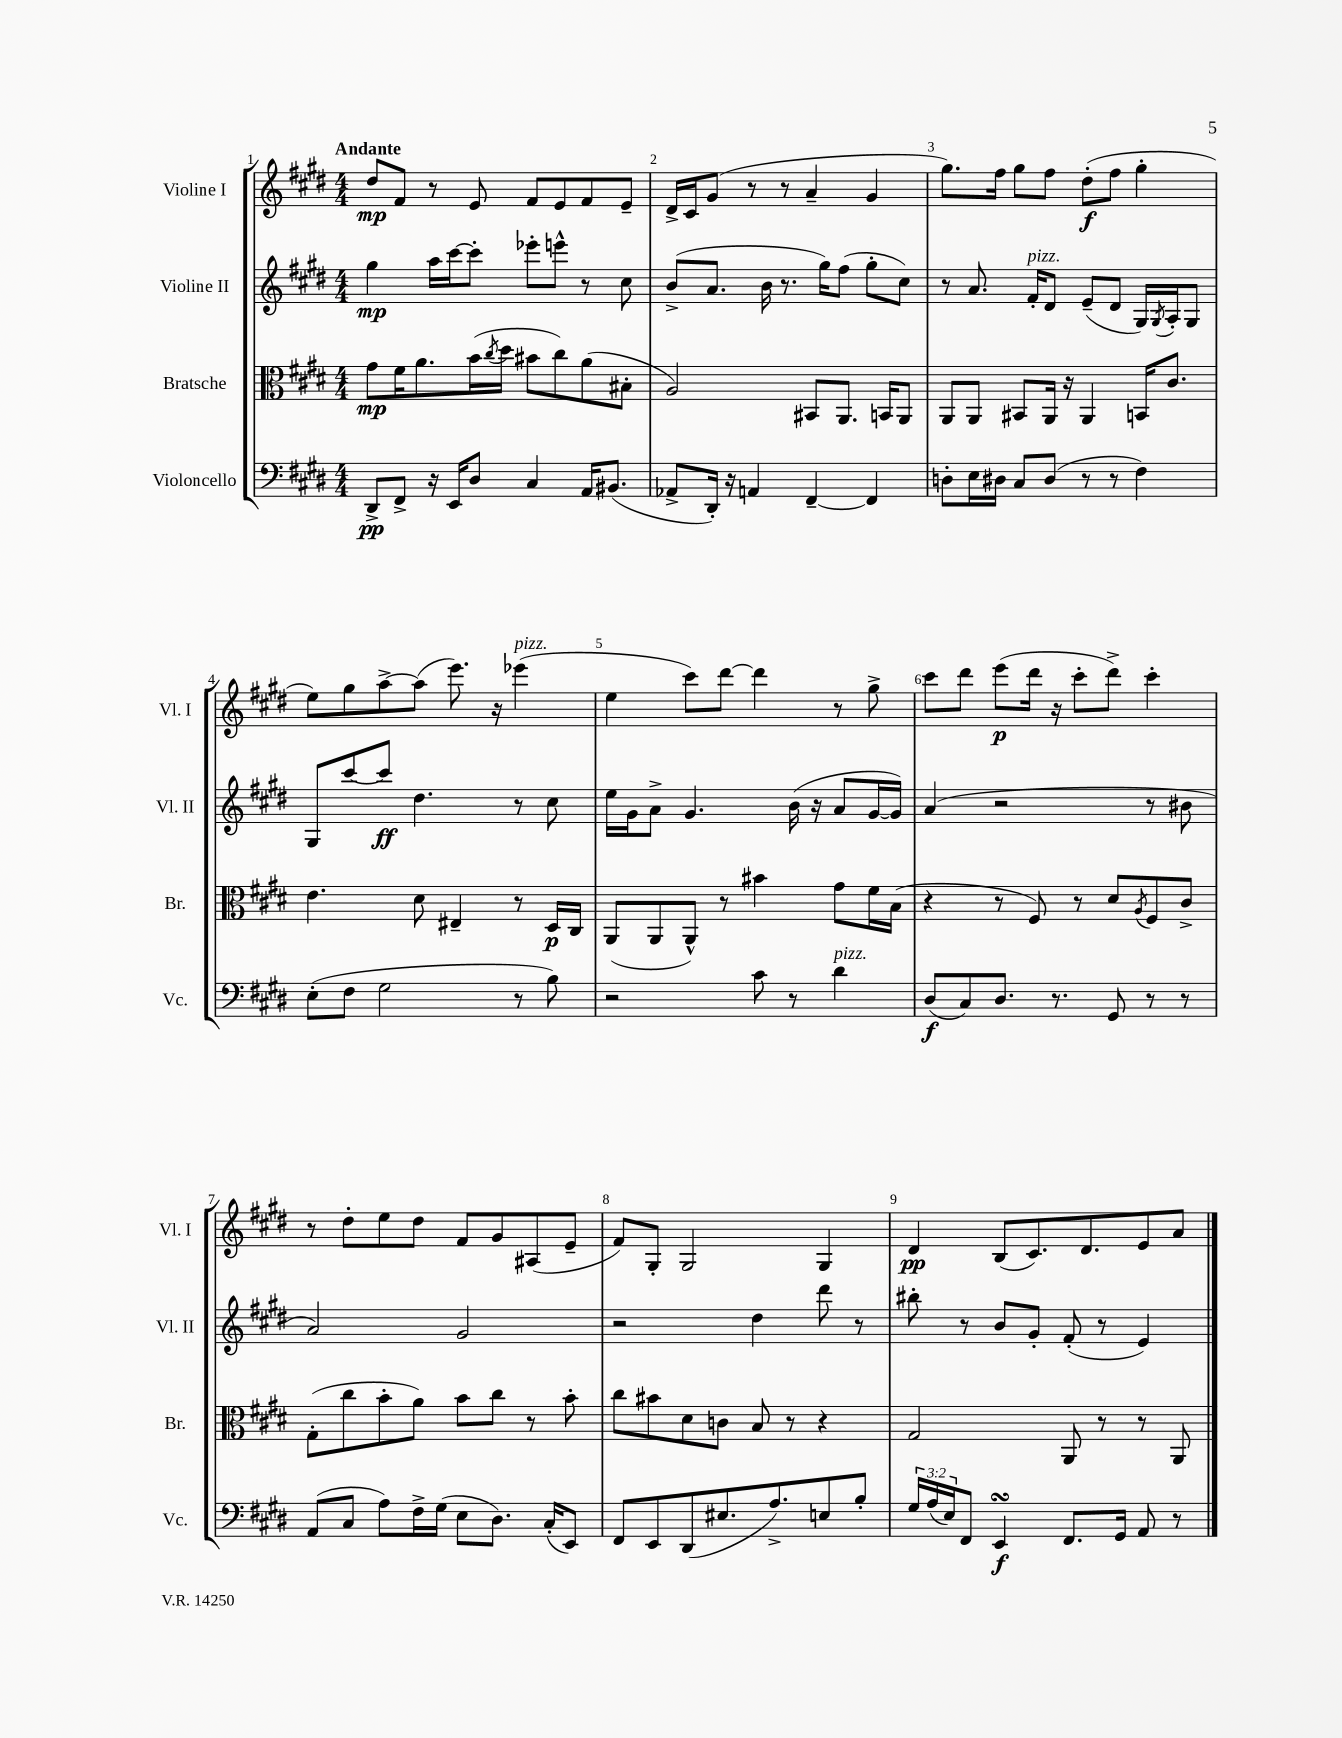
<<
\new StaffGroup <<
\new Staff = "s0" \with { instrumentName = "Violine I" shortInstrumentName = "Vl. I" } {
    \clef treble \key e \major \numericTimeSignature \time 4/4 \tempo "Andante"
    dis''8\mp fis'8 r8 e'8 fis'8 e'8 fis'8 e'8-- |
    dis'16-> cis'16 gis'8( r8 r8 a'4-- gis'4 |
    gis''8.) fis''16 gis''8 fis''8 dis''8-.\f( fis''8 gis''4-. |
    e''8) gis''8 a''8~-> a''8( e'''8.) r16 ees'''4^\markup { \italic "pizz." }( |
    e''4 cis'''8) dis'''8~ dis'''4 r8 gis''8-> |
    cis'''8 dis'''8 e'''8\p( dis'''16 r16 cis'''8-. dis'''8->) cis'''4-. |
    r8 dis''8-. e''8 dis''8 fis'8 gis'8 ais8( e'8-- |
    fis'8) gis8-. gis2 gis4 |
    dis'4\pp b8( cis'8.) dis'8. e'8 a'8 \bar "|." |
}
\new Staff = "s1" \with { instrumentName = "Violine II" shortInstrumentName = "Vl. II" } {
    \clef treble \key e \major \numericTimeSignature \time 4/4
    gis''4\mp a''16 cis'''16~ cis'''8-. ees'''8-. e'''8-^ r8 cis''8 |
    b'8->( a'8. b'16 r8. gis''16) fis''8( gis''8-. cis''8) |
    r8 a'8. fis'16-.^\markup { \italic "pizz." } dis'8 e'8--( dis'8 gis16) \acciaccatura { gis8 } a16-. gis8 |
    gis8 cis'''8~ cis'''8\ff dis''4. r8 cis''8 |
    e''16 gis'16 a'8-> gis'4. b'16( r16 a'8 gis'16~ gis'16) |
    a'4( r2 r8 bis'8 |
    a'2) gis'2 |
    r2 dis''4 dis'''8 r8 |
    bis''8-. r8 b'8 gis'8-. fis'8-.( r8 e'4) \bar "|." |
}
\new Staff = "s2" \with { instrumentName = "Bratsche" shortInstrumentName = "Br." } {
    \clef alto \key e \major \numericTimeSignature \time 4/4
    gis'8\mp fis'16 a'8. b'16( \acciaccatura { cis''8 } dis''16 bis'8 cis''8) a'8( bis8-. |
    a2) bis,8 a,8. b,16 a,8 |
    a,8 a,8 bis,8 a,16 r16 a,4 b,16 cis'8. |
    e'4. dis'8 eis4-- r8 dis16\p cis16 |
    a,8( a,8 a,8-^) r8 bis'4 gis'8 fis'16 b16( |
    r4 r8 fis8) r8 dis'8 \acciaccatura { a8 } fis8 cis'8-> |
    gis8-.( cis''8 b'8-. a'8) b'8 cis''8 r8 b'8-. |
    cis''8 bis'8 dis'8 c'8 b8 r8 r4 |
    gis2 a,8 r8 r8 a,8 \bar "|." |
}
\new Staff = "s3" \with { instrumentName = "Violoncello" shortInstrumentName = "Vc." } {
    \clef bass \key e \major \numericTimeSignature \time 4/4 \override Staff.TupletNumber.text = #tuplet-number::calc-fraction-text
    dis,8->\pp fis,8-> r16 e,16 dis8 cis4 a,16 bis,8.( |
    aes,8-> dis,16-.) r16 a,4 fis,4~-- fis,4 |
    d8-. e16 dis16 cis8 dis8( r8 r8 fis4) |
    e8-.( fis8 gis2 r8 b8) |
    r2 cis'8 r8 dis'4^\markup { \italic "pizz." } |
    dis8\f( cis8) dis8. r8. gis,8 r8 r8 |
    a,8( cis8 a8) fis16-> gis16( e8 dis8.) cis16-.( e,8) |
    fis,8 e,8 dis,8( eis8. a8.->) e8 b8-. |
    \tuplet 3/2 { gis16 a16( e16) } fis,8 e,4\turn\f fis,8. gis,16 a,8 r8 \bar "|." |
}
>>
>>
\layout { \context { \Score \override BarNumber.break-visibility = ##(#f #t #t) barNumberVisibility = #all-bar-numbers-visible } }
